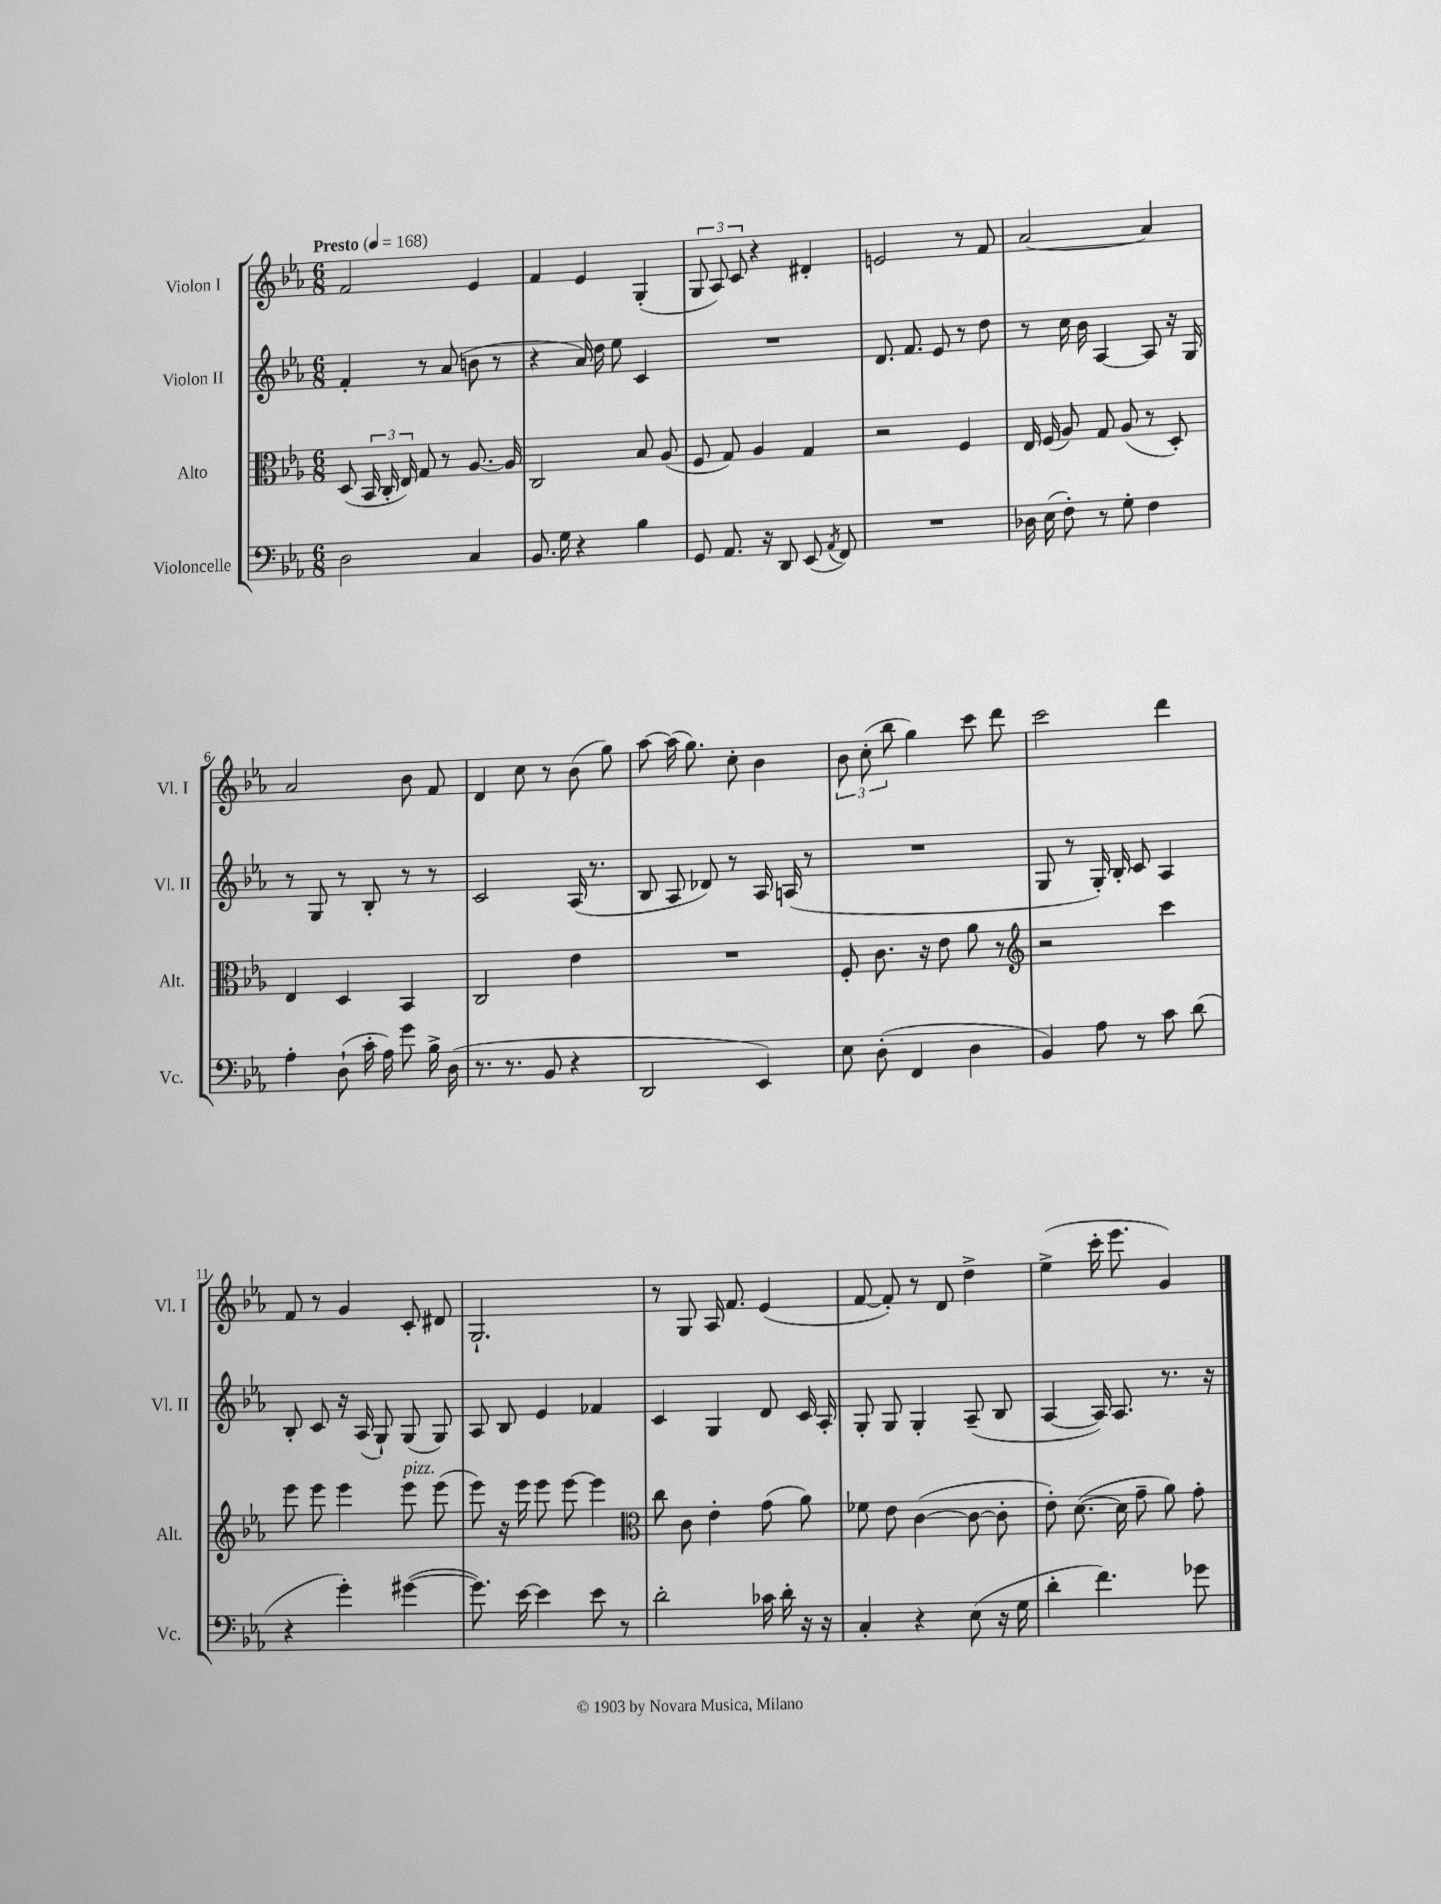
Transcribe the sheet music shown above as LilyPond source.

<<
\new StaffGroup <<
\new Staff = "s0" \with { instrumentName = "Violon I" shortInstrumentName = "Vl. I" } {
    \clef treble \key ees \major \numericTimeSignature \time 6/8 \tempo "Presto" 4 = 168
    \autoBeamOff f'2 ees'4 |
    f'4 ees'4 g4-.( |
    \tuplet 3/2 { g8 aes8) c'8 } r4 dis'4-. |
    e'2 r8 f'8 |
    aes'2~ aes'4 |
    aes'2 bes'8 f'8 |
    d'4 c''8 r8 bes'8( g''8) |
    aes''8~ aes''16( g''8.) c''8-. bes'4 |
    \tuplet 3/2 { bes'8 c''8-.( bes''8 } g''4) c'''8 d'''8 |
    c'''2 d'''4 |
    f'8 r8 g'4 c'8-. dis'8 |
    g2.-! |
    r8 g8 aes16 f'8. ees'4( |
    f'8~ f'8-.) r8 d'8 d''4-> |
    ees''4->( c'''16-. ees'''8. g'4) \bar "|." |
}
\new Staff = "s1" \with { instrumentName = "Violon II" shortInstrumentName = "Vl. II" } {
    \clef treble \key ees \major \numericTimeSignature \time 6/8
    \autoBeamOff f'4-. r8 aes'8( b'8 r8 |
    r4 aes'16) d''16 ees''8 c'4 |
    R2. |
    d'8. f'8. ees'8 r8 d''8 |
    r8 c''16 bes'16 aes4~ aes8 r16 g16 |
    r8 g8 r8 bes8-. r8 r8 |
    c'2 aes16( r8. |
    bes8 aes8 des'8) r8 aes16 a16( r8 |
    R2. |
    g8 r8 g16-.) bes16-. c'8 aes4 |
    bes8-. c'8 r16 aes16( g8-!) g8( g8) |
    aes8 bes8 ees'4 fes'4 |
    c'4 g4 d'8 c'16 aes16-. |
    g8-. g8 g4-. aes8--( bes8 |
    aes4~ aes16) aes8. r8. r16 \bar "|." |
}
\new Staff = "s2" \with { instrumentName = "Alto" shortInstrumentName = "Alt." } {
    \clef alto \key ees \major \numericTimeSignature \time 6/8
    \autoBeamOff d8( \tuplet 3/2 { bes,16 c16-. ees16) } g8 r8 aes8.~ aes16 |
    c2 bes8 aes8( |
    f8 g8) aes4 g4 |
    r2 f4 |
    ees16 f16( aes8) g8 aes8( r8 d8-.) |
    ees4 d4 bes,4 |
    c2 ees'4 |
    R2. |
    f8-. c'8. r16 ees'8 aes'8 r8 |
    \clef treble r2 c'''4 |
    ees'''8 ees'''8 ees'''4 ees'''8^\markup { \italic "pizz." } ees'''8( |
    ees'''8) r16 ees'''16 ees'''8 ees'''8~ ees'''4 |
    \clef alto c''8 c'8 ees'4-. g'8( aes'8) |
    fes'8 ees'8 c'4~( c'8~ c'8-. |
    ees'8-.) d'8.~( d'16 g'8-- aes'8) g'8-. \bar "|." |
}
\new Staff = "s3" \with { instrumentName = "Violoncelle" shortInstrumentName = "Vc." } {
    \clef bass \key ees \major \numericTimeSignature \time 6/8
    \autoBeamOff d2 c4 |
    bes,8. g16 r4 bes4 |
    g,8 aes,8. r16 d,8 ees,8( \acciaccatura { aes,8 } f,8) |
    R2. |
    des16 ees16( f8-.) r8 g8-. f4 |
    aes4-. d8-!( c'16-. aes16) g'8 bes16-> d16( |
    r8. r8. bes,8 r4 |
    d,2 ees,4) |
    ees8 d8-.( f,4 d4 |
    bes,4) aes8 r8 c'8 d'8( |
    r4 g'4-.) gis'4~( |
    gis'8.) ees'16~ ees'4 ees'8 r8 |
    d'2-. ces'16 d'16-. r16 r16 |
    c4-. r4 ees8( r16 g16 |
    d'4-. f'4.) ges'8 \bar "|." |
}
>>
>>
